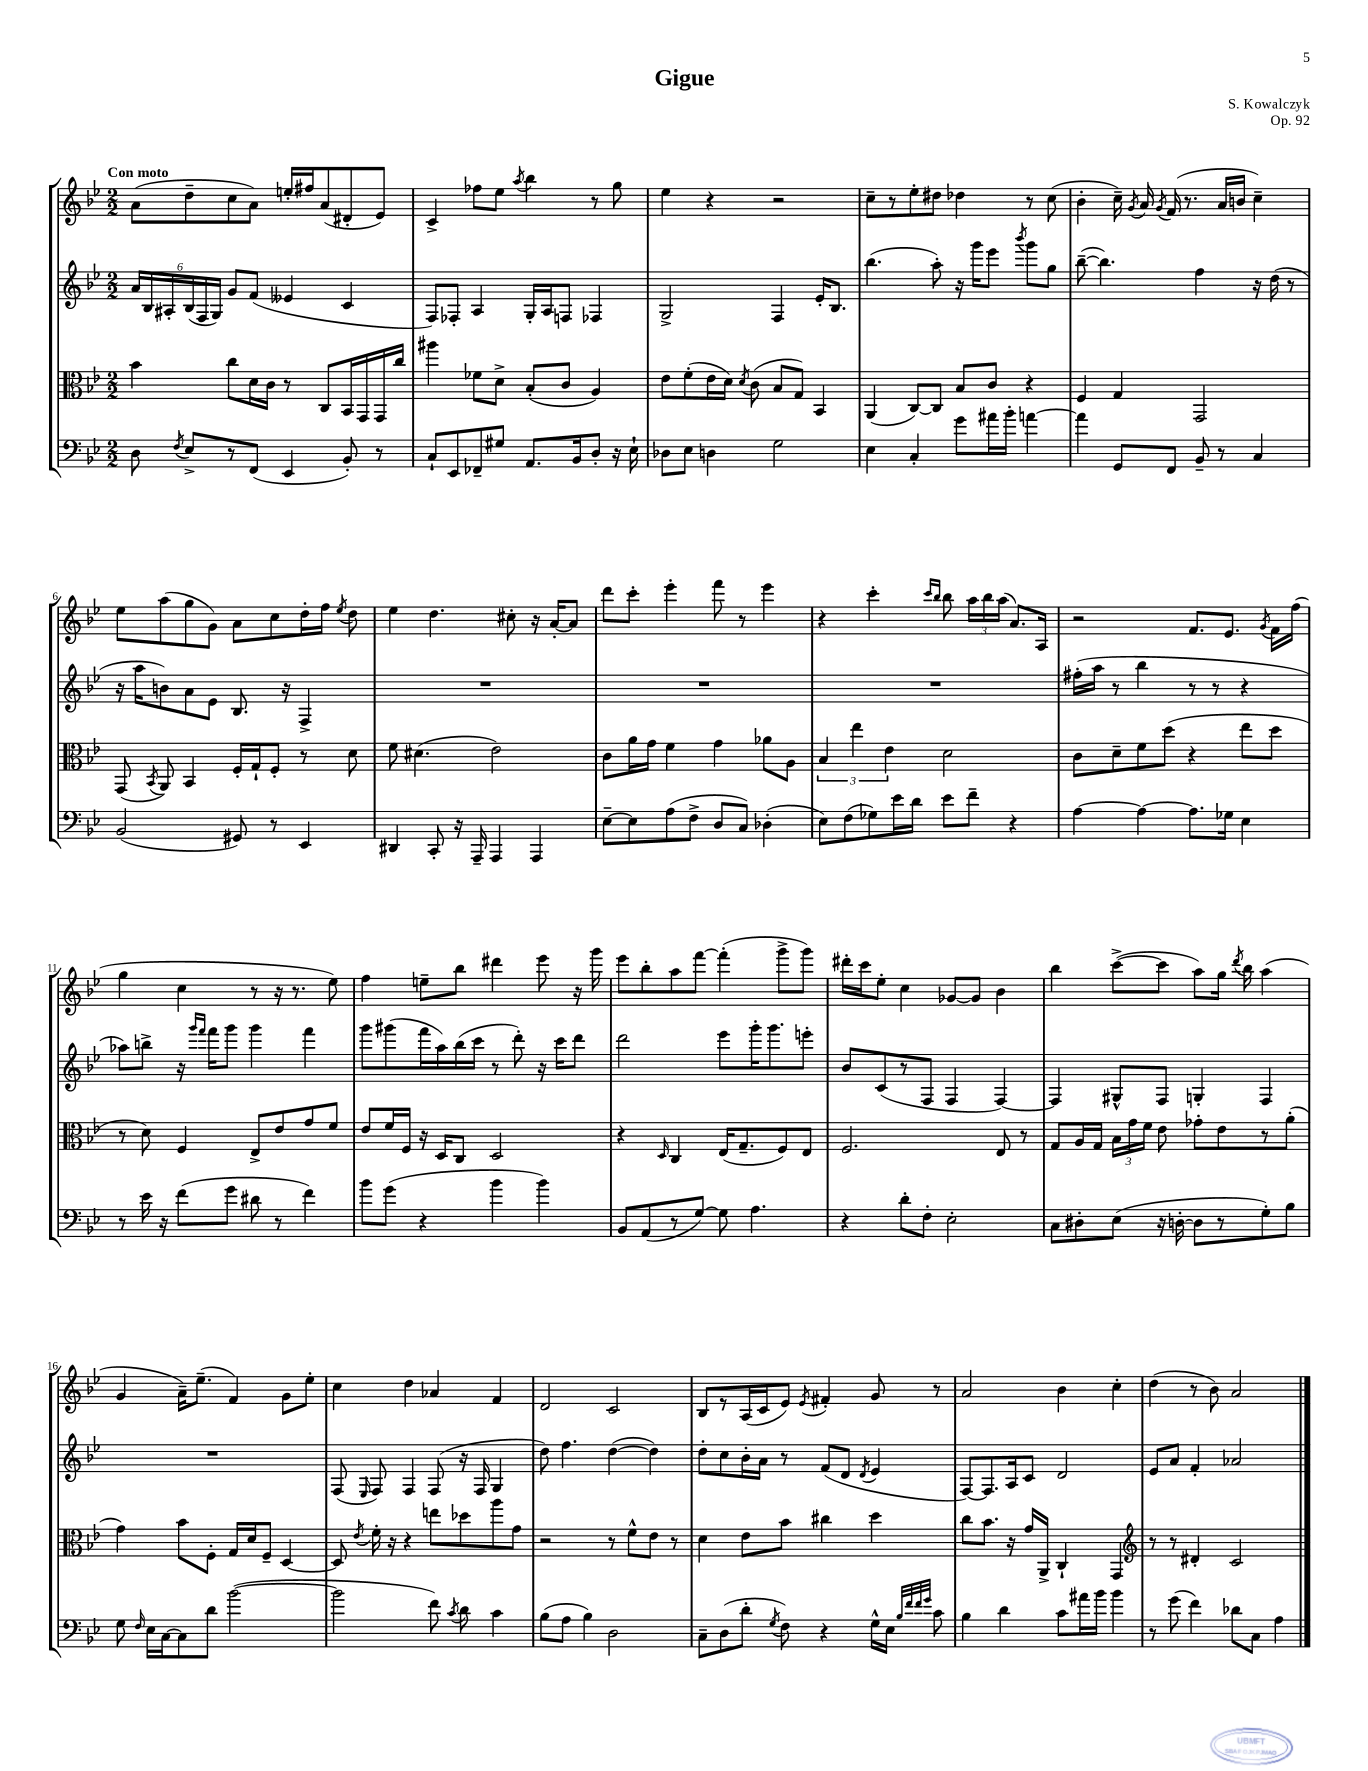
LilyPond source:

\header { title = "Gigue" composer = "S. Kowalczyk" opus = "Op. 92" }
<<
\new StaffGroup <<
\new Staff = "s0" {
    \clef treble \key bes \major \numericTimeSignature \time 2/2 \tempo "Con moto"
    \autoBeamOff a'8[( d''8-- c''8 a'8]) e''16[-. fis''16 a'8( dis'8-. ees'8]) |
    c'4-> fes''8[ ees''8] \acciaccatura { a''8 } bes''4 r8 g''8 |
    ees''4 r4 r2 |
    c''8[-- r8 ees''8-. dis''8] des''4 r8 c''8( |
    bes'4-. c''16--) \acciaccatura { g'8 } a'16 \acciaccatura { g'8 } f'16( r8. a'16[ b'16] c''4--) |
    ees''8[ a''8( g''8 g'8]) a'8[ c''8 d''16-. f''16] \acciaccatura { ees''8 } d''8 |
    ees''4 d''4. cis''8-. r16 a'16[~-. a'8] |
    d'''8[ c'''8]-. ees'''4-. f'''8 r8 ees'''4 |
    r4 c'''4-. \grace { c'''16[ bes''16] } bes''8 \tuplet 3/2 { a''16[ bes''16 a''16]( } a'8.[) a16] |
    r2 f'8.[ ees'8.] \acciaccatura { g'8 } f'16[ f''16]( |
    g''4 c''4 r8 r16 r8. ees''8) |
    f''4 e''8[-- bes''8] dis'''4 ees'''8 r16 g'''16 |
    ees'''8[ bes''8-. a''8 f'''8]~ f'''4-.( g'''8[-> g'''8]) |
    dis'''16[-. c'''16 ees''8]-. c''4 ges'8[~ ges'8] bes'4 |
    bes''4 c'''8[~->( c'''8] a''8[) g''16] \acciaccatura { d'''8 } bes''16 a''4( |
    g'4 a'16[--) ees''8.]--( f'4) g'8[ ees''8]-. |
    c''4 d''4 aes'4 f'4 |
    d'2 c'2 |
    bes8[ r8 a16( c'16 ees'8]) \acciaccatura { ees'8 } fis'4-. g'8 r8 |
    a'2 bes'4 c''4-. |
    d''4( r8 bes'8) a'2 \bar "|." |
}
\new Staff = "s1" {
    \clef treble \key bes \major \numericTimeSignature \time 2/2
    \autoBeamOff \tuplet 6/4 { a'16[ bes16 ais16-. bes16( f16 g16]) } g'8[ f'8]( eeses'4 c'4 |
    f8[) fes8]-. a4 g16[-. a16 f8] fes4 |
    g2-> f4 ees'16[-. bes8.] |
    bes''4.( a''8-.) r16 g'''16[ ees'''8] \acciaccatura { bes'''8 } g'''8[ g''8] |
    bes''8~--( bes''4.) f''4 r16 d''16( r8 |
    r16 a''16[ b'8) a'8 ees'8] bes8. r16 f4-> |
    R1 |
    R1 |
    R1 |
    fis''16[-.( a''16] r8 bes''4 r8 r8 r4 |
    aes''8[) b''8]-> r16 \grace { g'''16[ f'''16] } f'''16[ g'''8] g'''4 f'''4 |
    g'''8[ gis'''8( f'''16 a''16) bes''16( c'''16] r8 d'''8-.) r16 c'''16[ d'''8] |
    d'''2 ees'''8[ g'''16-. g'''8. e'''8]-. |
    bes'8[ c'8( r8 f8] f4 f4~) |
    f4 gis8[-^ f8] g4-. f4 |
    R1 |
    f8( \grace { ees16 } f8) f4 f8( r16 f16 g4 |
    d''8) f''4. d''4~( d''4) |
    d''8[-. c''8 bes'16-. a'16] r8 f'8[( d'8] \acciaccatura { d'8 } ees'4 |
    f8[~) f8. a16 c'8] d'2 |
    ees'8[ a'8] f'4-. aes'2 \bar "|." |
}
\new Staff = "s2" {
    \clef alto \key bes \major \numericTimeSignature \time 2/2
    \autoBeamOff bes'4 c''8[ d'16 c'16] r8 c8[ bes,16 g,16 g,16 c''16] |
    ais''4 fes'8[ d'8]-> bes8[-.( c'8] a4) |
    ees'8[ f'8-.( ees'16 d'16]) \acciaccatura { d'8 } c'8( bes8[ g8]) bes,4 |
    a,4( c8[~) c8] bes8[ c'8] r4 |
    f4 g4 g,2 |
    g,8( \acciaccatura { bes,8 } a,8) bes,4 f16[-. g16-! f8]-. r8 d'8 |
    f'8 dis'4.( ees'2) |
    c'8[ a'16 g'16] f'4 g'4 aes'8[ a8] |
    \tuplet 3/2 { bes4 ees''4 ees'4 } d'2 |
    c'8[ d'8-- f'8 d''8]( r4 ees''8[ d''8] |
    r8 d'8) f4 ees8[-> ees'8 g'8 f'8] |
    ees'8[ f'16 f16] r16 d16[ c8] d2 |
    r4 \grace { d16 } c4 ees16[( g8.-- f8) ees8] |
    f2. ees8 r8 |
    g8[ a16 g16] \tuplet 3/2 { bes16[ g'16 f'16] } ees'8 ges'8[-. ees'8 r8 a'8]-.( |
    g'4) bes'8[ f8]-. g16[ d'16 f8]-- d4~ |
    d8 \acciaccatura { ees'8 } f'16-. r16 r4 e''8[ des''8 a''8 g'8] |
    r2 r8 f'8[-^ ees'8] r8 |
    d'4 ees'8[ bes'8] cis''4 d''4 |
    c''8[ bes'8.] r16 g'16[ a,16]-> c4-! g,4 |
    \clef treble r8 r8 dis'4-. c'2 \bar "|." |
}
\new Staff = "s3" {
    \clef bass \key bes \major \numericTimeSignature \time 2/2
    \autoBeamOff d8 \acciaccatura { f8 } ees8[-> r8 f,8]( ees,4 bes,8-.) r8 |
    c8[-! ees,8 fes,8-- gis8] a,8.[ bes,16 d8]-. r16 ees16-! |
    des8[ ees8] d4 g2 |
    ees4 c4-. g'8[ ais'16 bes'16]-. a'4~ |
    a'4 g,8[ f,8] bes,8-- r8 c4 |
    bes,2( gis,8) r8 ees,4 |
    dis,4 c,8-. r16 a,,16-- a,,4 a,,4 |
    ees8[~-- ees8 a8( f8]-> d8[ c8]) des4-.( |
    ees8[) f8( ges8) ees'16 d'16] ees'8[ f'8]-- r4 |
    a4~ a4~ a8.[ ges16] ees4 |
    r8 ees'16 r16 f'8[( g'8] dis'8 r8 f'4) |
    bes'8[ g'8]( r4 bes'4 bes'4) |
    bes,8[ a,8( r8 g8]~) g8 a4. |
    r4 d'8[-. f8]-. ees2-. |
    c8[ dis8-. ees8]( r16 d16~-. d8[ r8 g8-.) bes8] |
    g8 \grace { f16 } ees16[ c16~ c8 d'8] bes'2~( |
    bes'2 f'8) \acciaccatura { c'8 } d'8 c'4 |
    bes8[( a8] bes4) d2 |
    c8[-- d8( d'8]-. \acciaccatura { g8 } f8) r4 g16[-^ ees16] \grace { bes32[ f'32 f'32 g'32] } c'8 |
    bes4 d'4 c'8[ ais'16 bes'16] bes'4 |
    r8 g'8( f'4) des'8[ c8] a4 \bar "|." |
}
>>
>>
